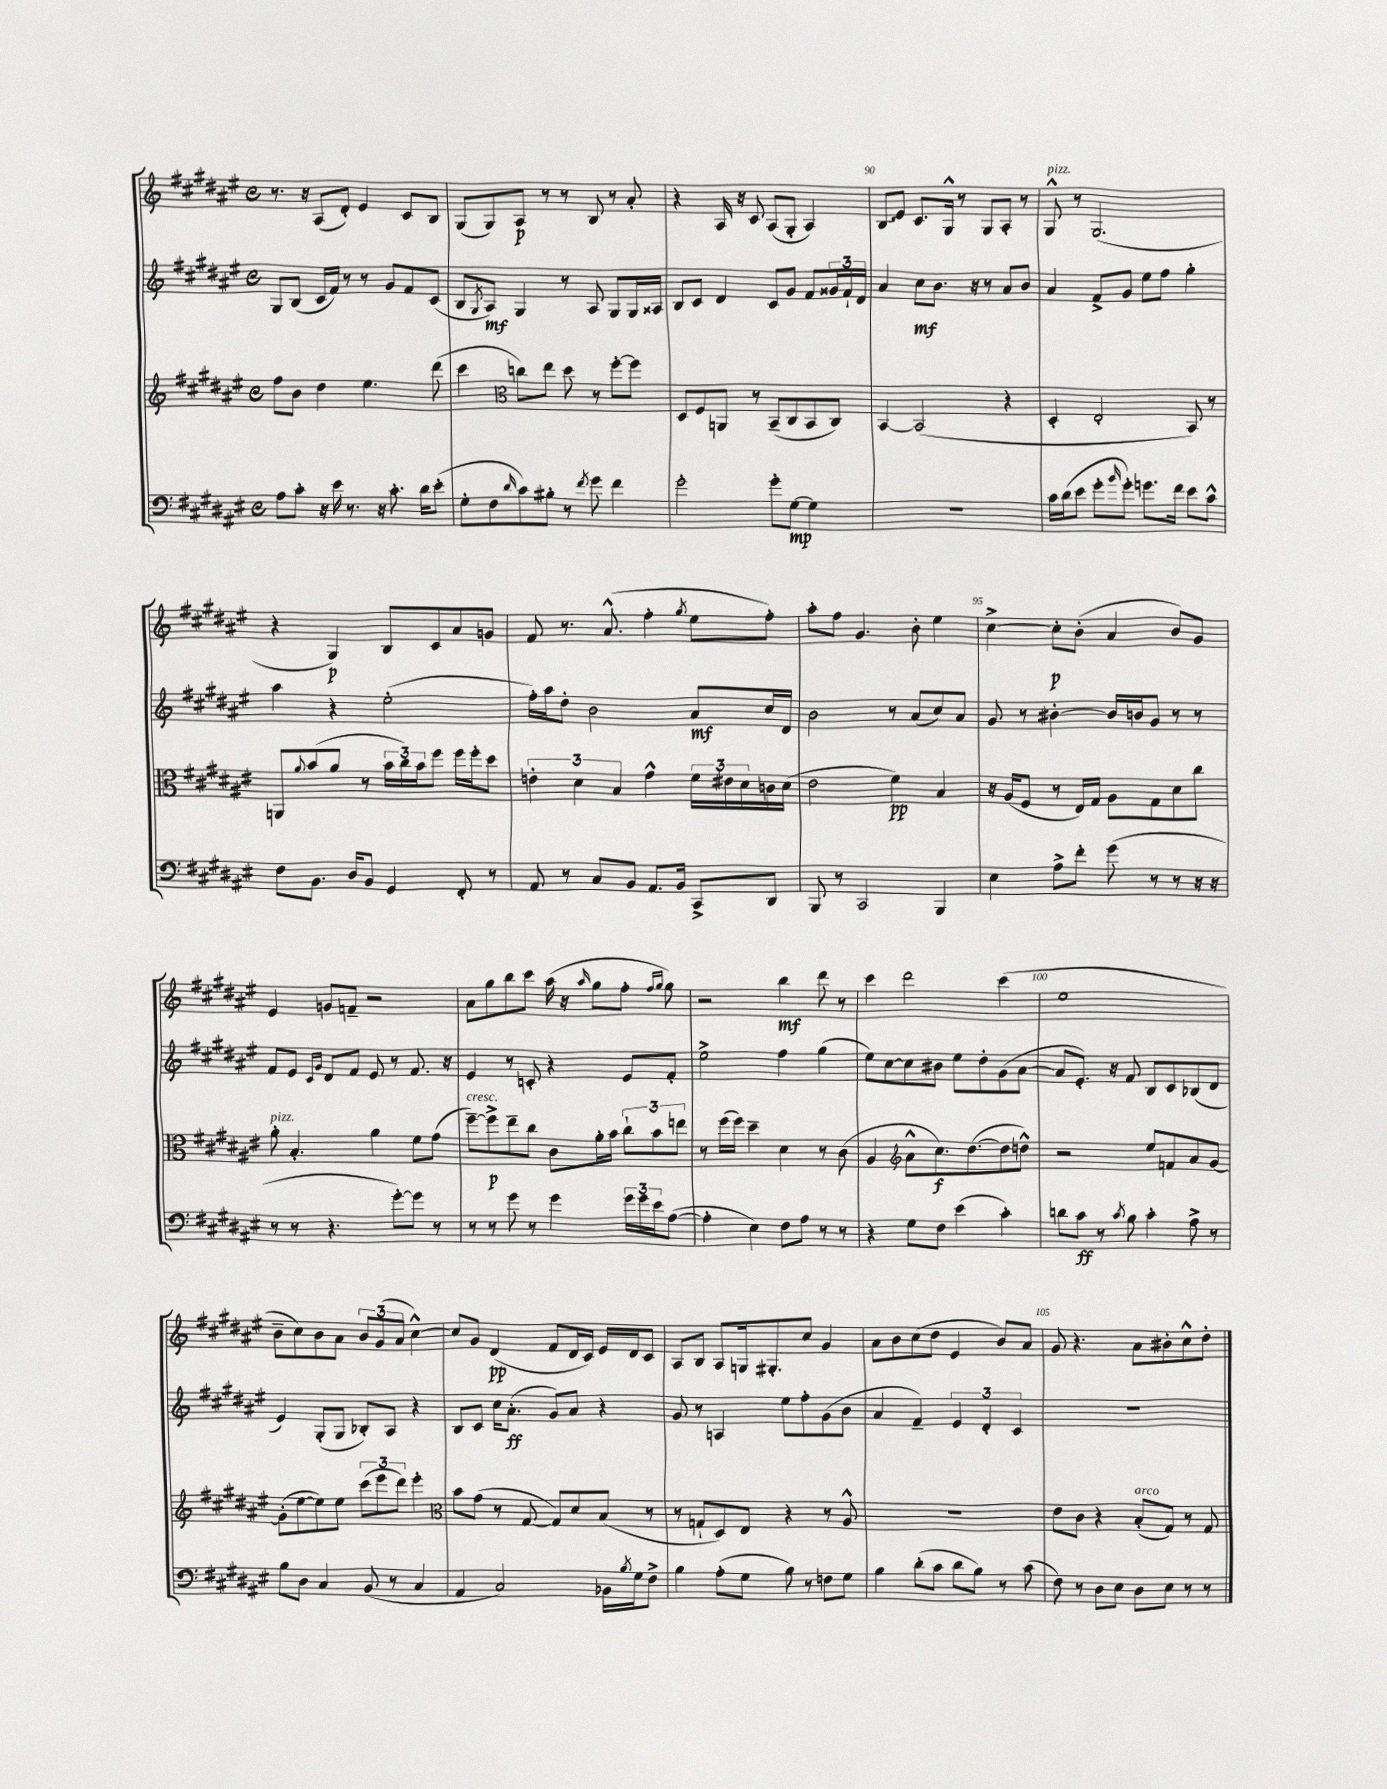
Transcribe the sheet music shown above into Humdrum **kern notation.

**kern	**kern	**kern	**kern
*staff4	*staff3	*staff2	*staff1
*clefF4	*clefG2	*clefG2	*clefG2
*k[f#c#g#d#a#e#]	*k[f#c#g#d#a#e#]	*k[f#c#g#d#a#e#]	*k[f#c#g#d#a#e#]
*M4/4	*M4/4	*M4/4	*M4/4
*met(c)	*met(c)	*met(c)	*met(c)
8A#	8ff#	8G#	8.r
8c#'	8b	(8B	.
.	.	.	16r
16r	4dd#	16c#	(8A#
16e#	.	16f#)	.
8.r	.	8r	8d#')
.	4.ee#	8r	4e#
16r	.	.	.
8.c#'	.	8g#	.
.	.	8f#	8c#
16d#	.	.	.
(8e#'	(8ddd#	(8c#	8B
=	=	=	=
8G#'	4ccc#	8B	(8G#
.	.	8qG#	.
8F#	.	8A#)	8G#)
*	*clefC3	*	*
16qqd#	.	.	.
8c#)	8cc)	4G#	8A#
8B#'	8ee#	.	8r
8r	8dd#	8r	8r
8qf#	.	.	.
8g#	8r	8A#	8B
4f#	[8ff#'	8G#	8r
.	8ff#]	16G#	8a#'
.	.	16A##	.
=	=	=	=
2g#'	8D#	8B	4r
.	8F#	8c#	.
.	8AA	4d#	16A#
.	.	.	16r
.	8r	.	8c#
8g#'	(8BB~	8c#	(8A#
[8G#	8C#	8g#	8G#'
4G#]	8BB	8f#	4A#)
.	8C#)	24g##	.
.	.	24f#`	.
.	.	24d#	.
=	=	=	=
1r	[4BB	4a#	8B
.	.	.	8e#
.	(2BB]	8cc#	8.c#
.	.	8.b	.
.	.	.	16G#^^
.	.	.	8r
.	.	16r	.
.	.	8r	8G#
.	4r	8a#	8A#'
.	.	8b	8r
=	=	=	=
16c#	4D#'	4a#	8G#^^
(16d#	.	.	.
8e#	.	.	8r
8g#'	2E#'	8f#^	(2.G#
16qqb	.	.	.
8g#')	.	8g#	.
8.g	.	8ee#	.
.	.	8ff#	.
16f#	.	.	.
8e#	8BB)	4gg#'	.
8c#^^	8r	.	.
=	=	=	=
8F#	8AA	4aa#	4r
.	8qqa#	.	.
8.BB	(8b	.	.
.	8a#	4r	4G#)
16D#	.	.	.
8BB	8r	.	.
4GG#	24b	(2ee#'	8B
.	24cc#)	.	.
.	24b	.	.
.	8ff#	.	8c#
8FF#'	16ff#	.	8a#
.	16ff#'	.	.
8r	8dd#	.	8g
=	=	=	=
8AA#	6e'	16ff#')	8f#
.	.	16aa#	.
8r	.	8dd#'	8.r
.	6d#	.	.
8C#	.	2b	.
.	.	.	(8.a#^^
.	6B	.	.
8BB	.	.	.
8.AA#	4g#^^	.	4ff#'
16BB	.	.	.
.	.	.	8qgg#
8CC#^	24f#	8a#	8ee#
.	24e#	.	.
.	24d#	.	.
8DD#	16c	16cc#	8ff#')
.	(16d#	16d#	.
=	=	=	=
8BBB	2e#	2b	8aa#'
8r	.	.	8ff#
2CC#	.	.	4.g#
.	4f#)	8r	.
.	.	(8a#	8b'
4BBB	4B	8cc#)	4ee#
.	.	8a#	.
=	=	=	=
4E#	16r	8g#	[4cc#^
.	(16A#	.	.
.	8F#	8r	.
8A#^	8r	[4b#'	8cc#']
8f#'	16E#)	.	(8b'
.	16G#	.	.
(8g#	8A#	16b#]	4a#
.	.	16b	.
8r	8G#	8g#	.
8r	8d#	8r	8b)
16r	8cc#	8r	8g#
16r	.	.	.
=	=	=	=
8r	8a#'	8f#	4e#
8r	4.B'	8e#	.
.	.	16qqc#	.
.	.	16qqg#	.
4.r	.	8d#	8g
.	.	8f#	8f~
.	4a#	8e#	2r
[8g#')	.	8r	.
8g#]	8f#	8.f#	.
8r	(8g#	.	.
.	.	16r	.
=	=	=	=
8r	[8ff#~)	4e#	8a#
8r	8ff#^]	.	8gg#
8g#	8ee#~	8r	8bb
8r	8cc#	8c'	8ccc#
4g#	8c#	4r	(16aa#
.	.	.	16r
.	.	.	16qqaa#
.	16a#'	.	8gg#
.	16b	.	.
24g#	12cc#`	8e#	8ff#'
24g#	.	.	.
24e#	12b	.	.
.	.	.	16qqff#
.	.	.	16qqgg#
([8A#	.	8f#'	8gg#)
.	12ee	.	.
=	=	=	=
4A#']	8r	2ee#^	2r
.	(16ff#	.	.
.	16ff#)	.	.
4E#)	4dd#~	.	.
8F#	4d#	4ff#	4bb
8A#	.	.	.
8r	8r	(4gg#	8ddd#
8r	(8c#	.	8r
=	=	=	=
4r	4A#	8ee#)	4ccc#
.	.	[8cc#	.
*	*clefG2	*	*
8G#	8a#^^	8cc#]	2ddd#
8F#	8.cc#)	8b#	.
(4e#	.	8ee#	.
.	([8.dd#	.	.
.	.	8dd#'	.
4c#')	8dd#]	(8g#	(4ccc#
.	8dd^^)	[8a#	.
=	=	=	=
8d	2r	8a#]	1ee#
8c#	.	8.e#')	.
8r	.	.	.
.	.	16r	.
8qc#	.	.	.
8B	.	8f#	.
4c#'	8ee#	8B	.
.	8f	8c#	.
8A#^	8a#	(8B-	.
8r	[8g#	8d#	.
=	=	=	=
8B	(8g#']	4e#)	8b~
8D#	[8ee#	.	8cc#)
4C#	8ee#])	(8G#'	8b
.	8ee#	8G#	8a#
(8BB	(12ccc#	8B-')	12b
.	12eee#	.	(12g#
8r	.	8A#	.
.	12ddd#)	.	12a#
4C#	4eee#'	4r	[4cc#^^)
=	=	=	=
*	*clefC3	*	*
4AA#	8b	8B	8cc#]
.	(8g#	8c#	8g#
2C#)	8r	16cc#	(4d#
.	.	(8.a#'	.
.	[8G#	.	.
.	8G#])	8g#)	8f#
.	8d#	8a#	16d#
.	.	.	16c#)
16BB-	(8B	4r	16e#
8qB	.	.	.
16G#	.	.	16d#
8F#^	8r	.	8c#
=	=	=	=
4B	8r	8g#	8A#
.	8G`	8r	8B
(8A#'	8D#)	4A	8A#
8G#	8E#	.	16G
.	.	.	8.G#'
8B)	4r	8ee#	.
8r	.	8ff#'	8cc#
8F	8r	(8g#	4g#
8G#	8A#^^	8b	.
=	=	=	=
4B	1r	4a#	8a#
.	.	.	8b
(8d#'	.	4f#~)	(8cc#
8c#	.	.	8dd#
8d#	.	6e#	4e#
8B)	.	.	.
.	.	6d#'	.
8r	.	.	8b)
.	.	6c#	.
(8c#	.	.	8a#
=	=	=	=
8F#)	8e#	1r	8g#
8r	8c#	.	4.r
8D#	4r	.	.
8E#	.	.	.
8D#	(8B'	.	8a#
8E#	8G#)	.	8b#'
8r	8r	.	8cc#^^
8r	8G#	.	8dd#'
==	==	==	==
*-	*-	*-	*-
